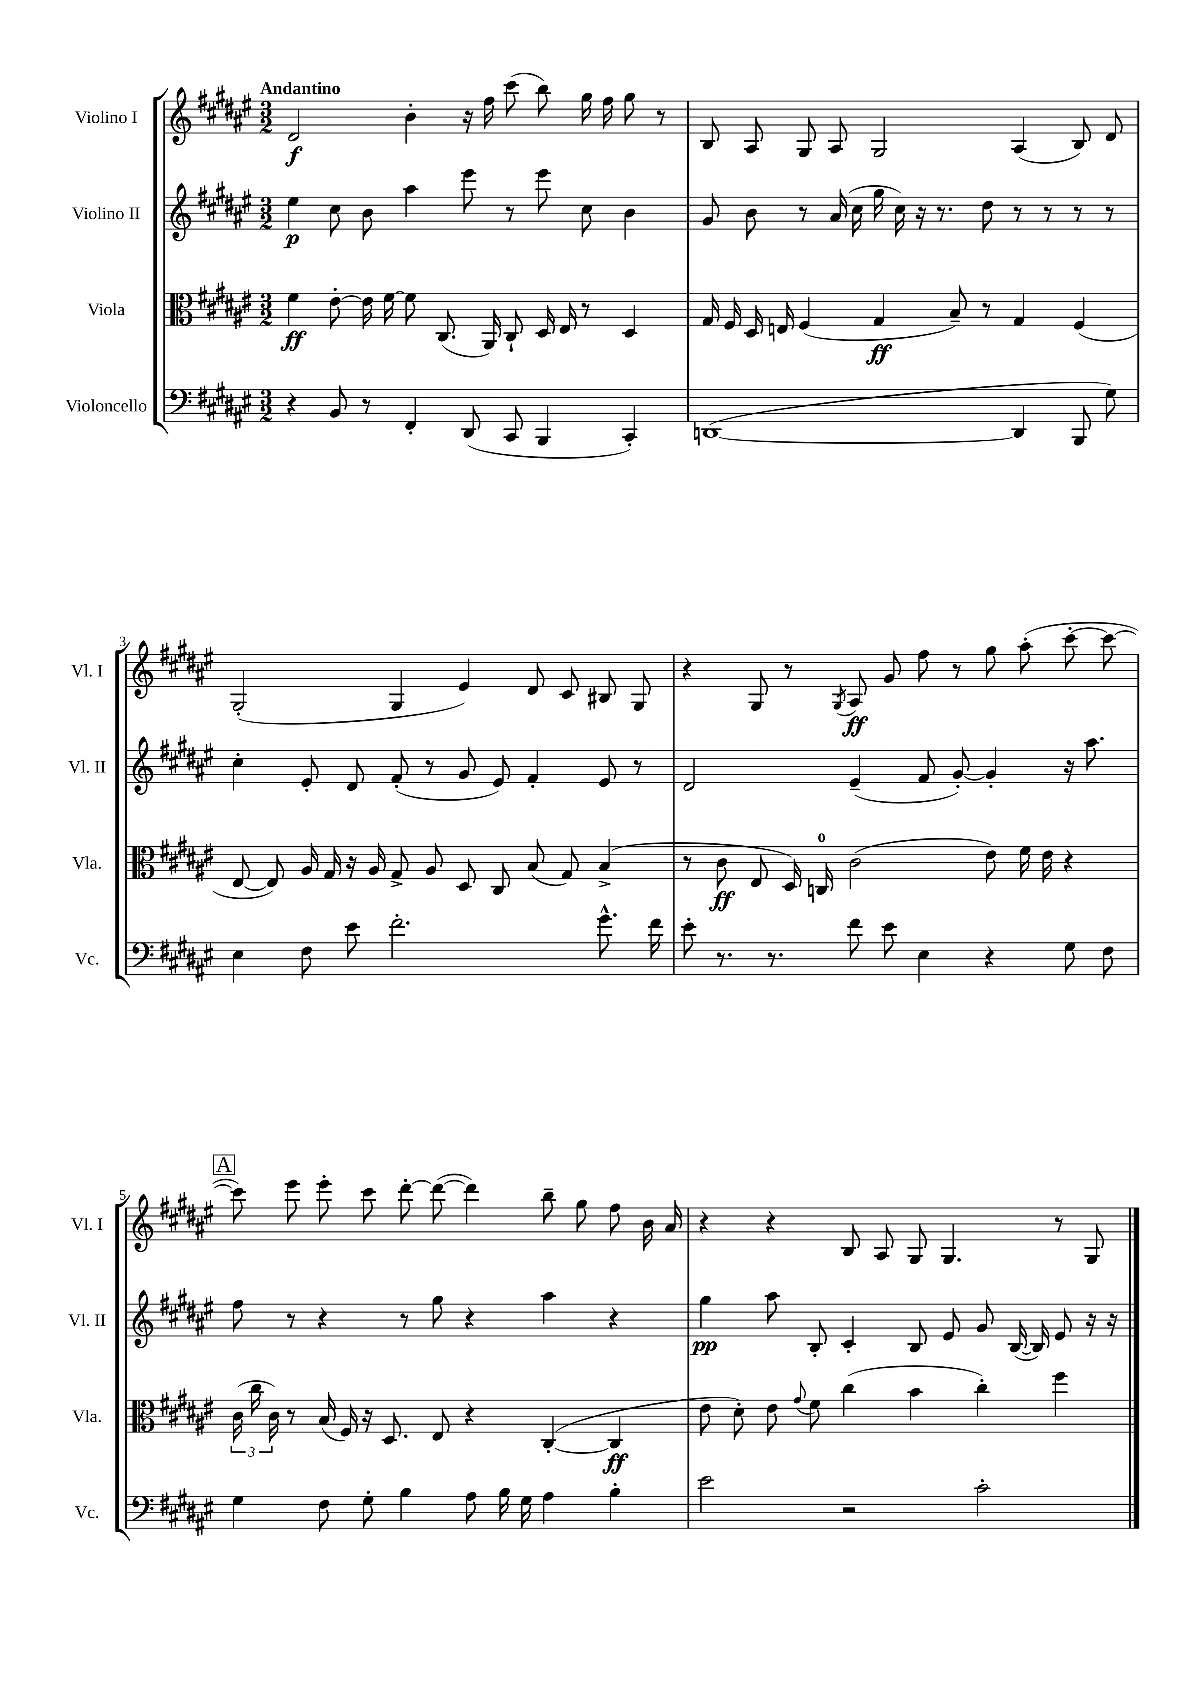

**kern	**kern	**dynam	**kern	**dynam	**kern	**dynam
*part4	*part3	*part3	*part2	*part2	*part1	*part1
*staff4	*staff3	*staff3	*staff2	*staff2	*staff1	*staff1
*I"Violoncello	*I"Viola	*	*I"Violino II	*	*I"Violino I	*
*I'Vc.	*I'Vla.	*	*I'Vl. II	*	*I'Vl. I	*
*clefF4	*clefC3	*	*clefG2	*	*clefG2	*
*k[f#c#g#d#a#e#]	*k[f#c#g#d#a#e#]	*	*k[f#c#g#d#a#e#]	*	*k[f#c#g#d#a#e#]	*
*M3/2	*M3/2	*	*M3/2	*	*M3/2	*
=1	=1	=1	=1	=1	=1	=1
!	!	!	!	!	!LO:TX:a:B:t=Andantino	!
4r	4f#\	ff	4ee#\	p	2d#/	f
8BB/	[8e#'\	.	8cc#\	.	.	.
8r	16e#\]	.	8b\	.	.	.
.	[16f#\	.	.	.	.	.
4FF#'/	8f#\]	.	4aa#\	.	4b'\	.
.	(8.C#/	.	.	.	.	.
(8DD#/	.	.	8eee#\	.	16r	.
.	16AA#/)	.	.	.	16ff#\	.
8CC#/	8C#`/	.	8r	.	(8ccc#\	.
4BBB/	16D#/	.	8eee#\	.	8bb\)	.
.	16E#/	.	.	.	.	.
.	8r	.	8cc#\	.	16gg#\	.
.	.	.	.	.	16ff#\	.
4CC#'/)	4D#/	.	4b\	.	8gg#\	.
.	.	.	.	.	8r	.
=2	=2	=2	=2	=2	=2	=2
([1DDn	16G#/	.	8g#/	.	8B/	.
.	16F#/	.	.	.	.	.
.	16D#/	.	8b\	.	8A#/	.
.	16En/	.	.	.	.	.
.	(4F#/	.	8r	.	8G#/	.
.	.	.	(16a#/	.	8A#/	.
.	.	.	16cc#\	.	.	.
.	4G#/	ff	16gg#\	.	2G#/	.
.	.	.	16cc#\)	.	.	.
.	.	.	16r	.	.	.
.	.	.	8.r	.	.	.
.	8B~/)	.	.	.	.	.
.	8r	.	8dd#\	.	.	.
4DD/]	4G#/	.	8r	.	(4A#/	.
.	.	.	8r	.	.	.
8BBB/	(4F#/	.	8r	.	8B/)	.
8G#\)	.	.	8r	.	8d#/	.
!!LO:LB:g=z
=3	=3	=3	=3	=3	=3	=3
4E#\	[8E#/	.	4cc#'\	.	(2G#'/	.
.	8E#/])	.	.	.	.	.
8F#\	16A#/	.	8e#'/	.	.	.
.	16G#/	.	.	.	.	.
8e#\	16r	.	8d#/	.	.	.
.	16A#/	.	.	.	.	.
2.f#'\	8G#^/	.	(8f#'/	.	4G#/	.
.	8A#/	.	8r	.	.	.
.	8D#/	.	8g#/	.	4e#/)	.
.	8C#/	.	8e#/)	.	.	.
.	(8B/	.	4f#'/	.	8d#/	.
.	8G#/)	.	.	.	8c#/	.
8.g#^^\	(4B^/	.	8e#/	.	8B#X/	.
.	.	.	8r	.	8G#/	.
16f#\	.	.	.	.	.	.
=4	=4	=4	=4	=4	=4	=4
8e#'\	8r	.	2d#/	.	4r	.
8.r	8c#\	ff	.	.	.	.
.	8E#/	.	.	.	8G#/	.
8.r	.	.	.	.	.	.
.	16D#/)	.	.	.	8r	.
.	16Cn/	.	.	.	.	.
.	.	.	.	.	8qG#/	.
8f#\	(2c#\	.	(4e#~/	.	8A#/	ff
8e#\	.	.	.	.	8g#/	.
4E#\	.	.	8f#/	.	8ff#\	.
.	.	.	[8g#'/)	.	8r	.
4r	8e#\)	.	4g#'/]	.	8gg#\	.
.	16f#\	.	.	.	(8aa#'\	.
.	16e#\	.	.	.	.	.
8G#\	4r	.	16r	.	[8ccc#'\	.
.	.	.	8.aa#\	.	.	.
8F#\	.	.	.	.	8ccc#\_	.
!!LO:LB:g=z
!!LO:REH:place=s1:t=A
=5	=5	=5	=5	=5	=5	=5
4G#\	(24c#\	.	8ff#\	.	8ccc#\])	.
.	24cc#\	.	.	.	.	.
.	24c#\)	.	.	.	.	.
.	8r	.	8r	.	8eee#\	.
8F#\	(16B/	.	4r	.	8eee#'\	.
.	16F#/)	.	.	.	.	.
8G#'\	16r	.	.	.	8ccc#\	.
.	8.D#/	.	.	.	.	.
4B\	.	.	8r	.	[8ddd#'\	.
.	8E#/	.	8gg#\	.	(8ddd#\_	.
8A#\	4r	.	4r	.	4ddd#\])	.
16B\	.	.	.	.	.	.
16G#\	.	.	.	.	.	.
4A#\	([4C#'/	.	4aa#\	.	8bb~\	.
.	.	.	.	.	8gg#\	.
4B'\	4C#/]	ff	4r	.	8ff#\	.
.	.	.	.	.	16b\	.
.	.	.	.	.	16a#/	.
=6	=6	=6	=6	=6	=6	=6
2e#\	8e#\	.	4gg#\	pp	4r	.
.	8d#'\)	.	.	.	.	.
.	8e#\	.	8aa#\	.	4r	.
.	8qqg#/	.	.	.	.	.
.	8f#\	.	8B'/	.	.	.
2r	(4cc#\	.	4c#'/	.	8B/	.
.	.	.	.	.	8A#/	.
.	4b\	.	8B/	.	8G#/	.
.	.	.	8e#/	.	4.G#/	.
2c#'\	4cc#'\)	.	8g#/	.	.	.
.	.	.	([16B/	.	.	.
.	.	.	16B/])	.	.	.
.	4ff#\	.	8e#/	.	8r	.
.	.	.	16r	.	8G#/	.
.	.	.	16r	.	.	.
==	==	==	==	==	==	==
*-	*-	*-	*-	*-	*-	*-
